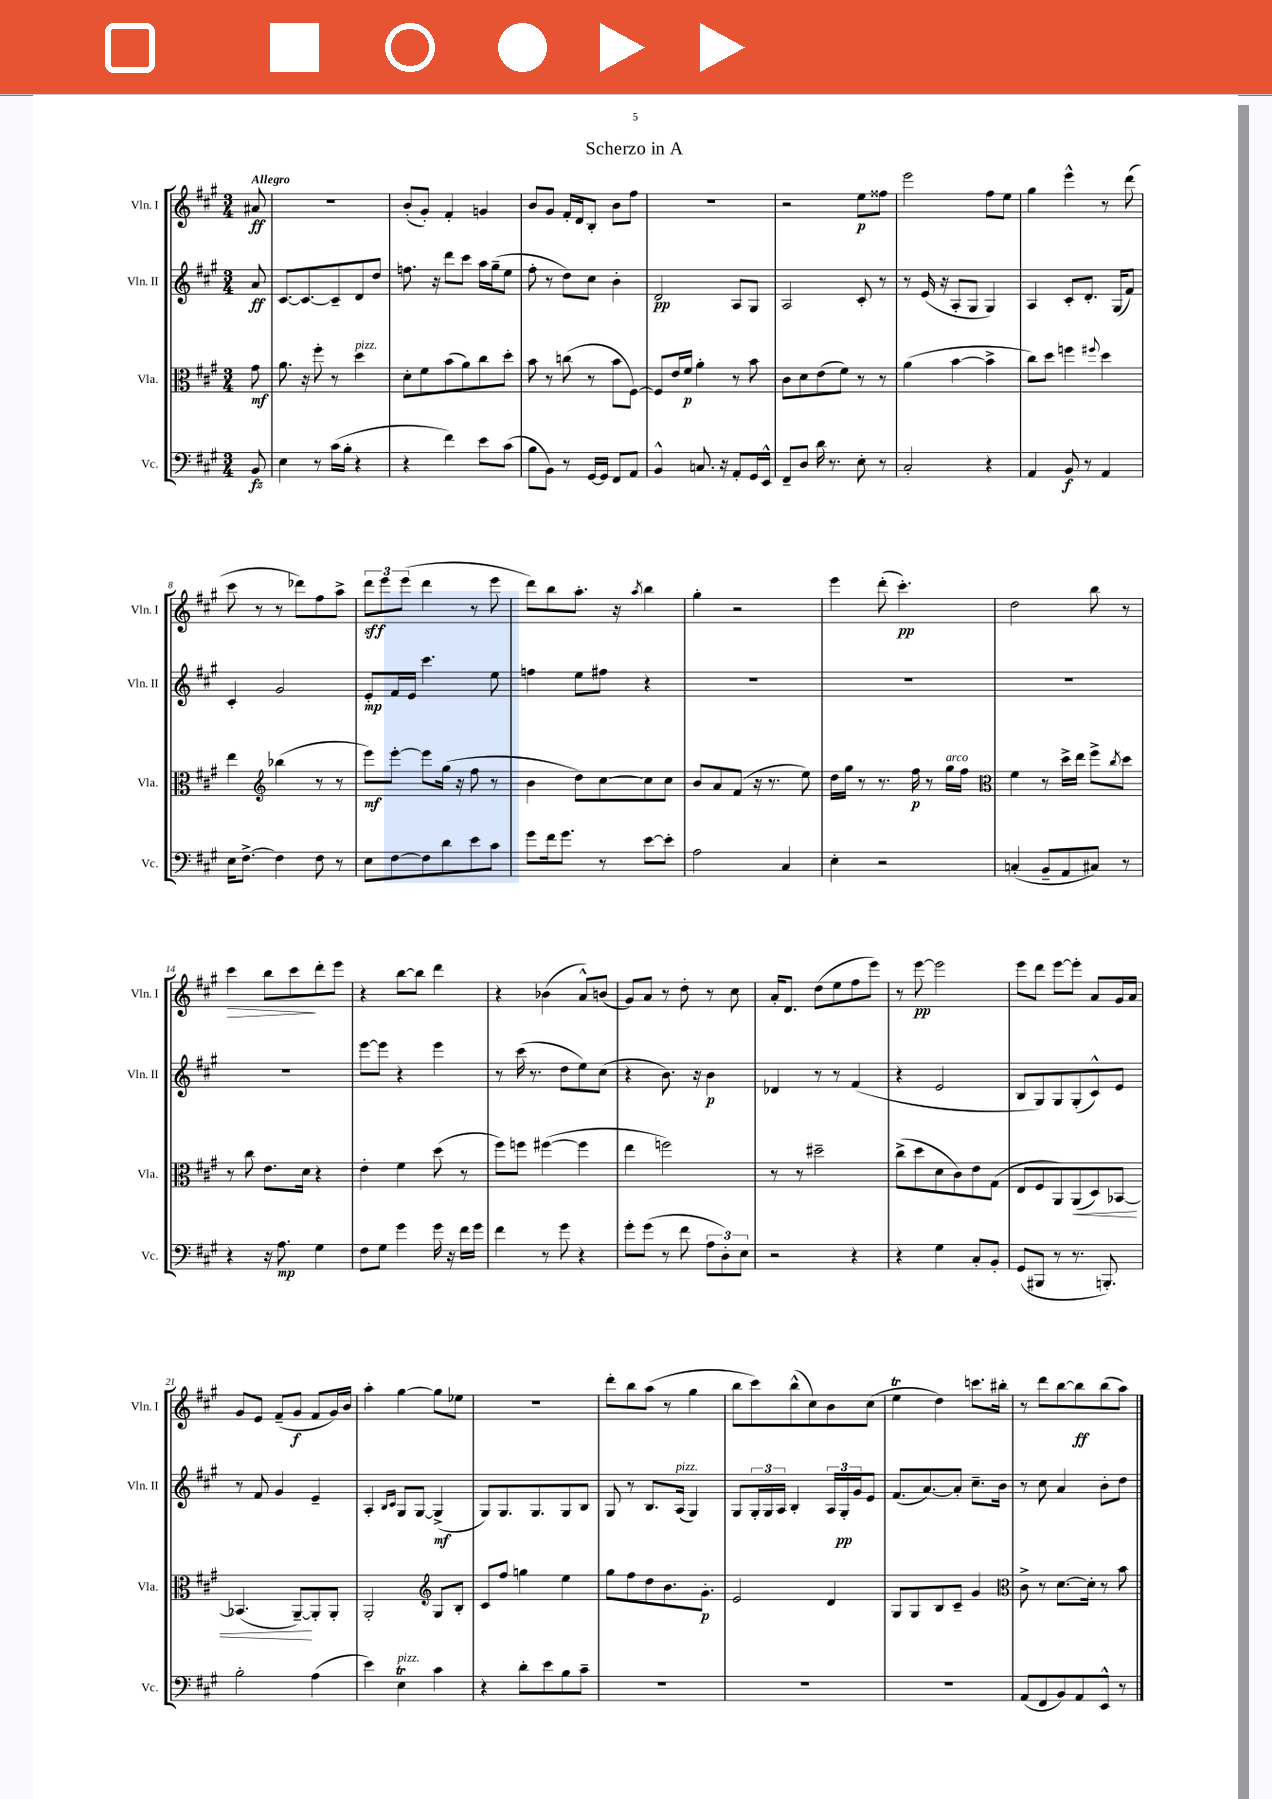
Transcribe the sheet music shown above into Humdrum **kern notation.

**kern	**kern	**kern	**kern
*staff4	*staff3	*staff2	*staff1
*clefF4	*clefC3	*clefG2	*clefG2
*k[f#c#g#]	*k[f#c#g#]	*k[f#c#g#]	*k[f#c#g#]
*M3/4	*M3/4	*M3/4	*M3/4
8BB/	8g#\	8a/	8a#/
=	=	=	=
4E\	8.a\	[8.c#/L	2.r
.	16r	8.c#/_	.
8r	8ff#'\	.	.
(16c#\LL	8r	8c#~/]	.
16B'\JJ	.	.	.
4r	4dd\	8d/	.
.	.	8dd/J	.
=	=	=	=
4r	8d'\L	8.ff\	(8b'/L
.	8f#\	.	8g#'/J)
.	.	16r	.
4f#\)	(8b\	8ddd\L	4f#'/
.	8a\)	8ccc#\J	.
8e\L	8cc#\	16aa\LL	4g/
.	.	(16gg#~\J	.
(8c#\J	8dd'\J	8ee\J	.
=	=	=	=
8B\L	8b\	8ff#'\	8b/L
8BB\J)	8r	8r	8g#/J
8r	(8cc\	8dd\L)	16f#'/LL
.	.	.	16d/J
[16GG#/LL	8r	8cc#\J	8B'/J
16GG#/]JJ	.	.	.
8FF#/L	8b\L	4b'\	8b\L
8AA/J	[8F#\J)	.	8ff#\J
=	=	=	=
4BB^^/	8F#/]L	2d/	2.r
.	16e/L	.	.
.	16f#/JJ	.	.
8.C/	4a'\	.	.
16r	.	.	.
8AA'/L	8r	8A/L	.
16GG#/L	8b\	8G#/J	.
16EE^^/JJ	.	.	.
=	=	=	=
8FF#~/L	8c#\L	2A/	2r
8D/J	8d\	.	.
16d\	(8e\	.	.
8.r	.	.	.
.	8f#\J)	.	.
8E'\	8r	8c#'/	8ee\L
8r	8r	8r	8ff##\J
=	=	=	=
2C#'/	(4a\	8r	2eee\
.	.	(16e/	.
.	.	16r	.
.	[4b\	8A'/L	.
.	.	8G#/J	.
4r	4b^\]	4G#/)	8ff#\L
.	.	.	8ee\J
=	=	=	=
4AA/	8cc#\L)	4A/	4gg#\
.	8dd\J	.	.
8BB/	4ff\	8c#'/L	4eee^^\
8r	.	8.d'/J	.
.	8qqff#/	.	.
4AA/	4dd\	.	8r
.	.	(16G#/LK	.
.	.	8f#/J)	(8ddd\
=	=	=	=
16E\LK	4ee\	4c#'/	8ccc#\
[8.F#^\J	.	.	.
.	.	.	8r
*	*clefG2	*	*
4F#\]	(4bb-\	2g#/	8r
.	.	.	8ddd-\L)
8F#\	8r	.	8ff#\
8r	8r	.	8aa^\J
=	=	=	=
8E\L	8eee\L)	8e'/L	12ddd\L
.	.	.	12eee\
[8F#\	[8eee'\J	16f#/L	.
.	.	.	(12eee\J
.	.	16e/JJ	.
8F#\]	8eee\]L	4.ccc#\	4ddd\
8d\	(16gg#\Jk	.	.
.	16r	.	.
8e\	8ff#\	.	8r
8c#\J	8r	8ee\	8eee\
=	=	=	=
8g#\L	4b\	4ff\	8ddd\L)
16f#\k	.	.	8bb\
8.g#\J	.	.	.
.	8dd\L)	8ee\L	8.aa'\J
8r	[8cc#\	8ff#\J	.
.	.	.	16r
.	.	.	8qaa/
[8e\L	8cc#\]	4r	4bb\
8e'\]J	8cc#\J	.	.
=	=	=	=
2A\	8b/L	2.r	4gg#'\
.	8a/	.	.
.	(8f#/J	.	2r
.	16r	.	.
.	8.r	.	.
4C#/	.	.	.
.	8ee\)	.	.
=	=	=	=
4E'\	16dd\LL	2.r	4eee\
.	16gg#\JJ	.	.
.	8r	.	.
2r	8.r	.	(8ddd'\
.	.	.	4.ccc#'\)
.	16ff#\	.	.
.	8r	.	.
.	16gg#\LL	.	.
.	16ff#\JJ	.	.
=	=	=	=
*	*clefC3	*	*
(4C'/	4f#\	2.r	2dd\
8BB~/L	8r	.	.
8AA/	16dd^\LL	.	.
.	16ee\JJ	.	.
8C#/J)	8ff#^\L	.	8bb\
.	8qcc#/	.	.
8r	8dd\J	.	8r
=	=	=	=
4r	8r	2.r	4ccc#\
.	8cc#\	.	.
16r	8.e\L	.	8bb\L
8.A\	.	.	.
.	.	.	8ccc#\
.	16d\Jk	.	.
4G#\	4r	.	8ddd'\
.	.	.	8eee\J
=	=	=	=
8F#\L	4e'\	[8eee\L	4r
8G#\J	.	8eee\]J	.
4g#\	4f#\	4r	[8bb\L
.	.	.	8bb\]J
16g#\	(8dd\	4eee\	4ddd\
16r	.	.	.
16f#\LL	8r	.	.
16g#\JJ	.	.	.
=	=	=	=
4f#\	8ff#\L)	8r	4r
.	8ff\J	(16ccc#\	.
.	.	8.r	.
8r	([4ff#\	.	(4b-\
8g#\	.	8dd\L	.
4r	4ff#\]	8ee\)	8a^^/L)
.	.	(8cc#\J	(8b/J
=	=	=	=
8g#'\L	4ee\	4r	8g#/L)
(8g#\J	.	.	8a/J
8r	2ff\)	8.b\)	8r
8f#\	.	.	8dd'\
.	.	16r	.
12A\L	.	4b\	8r
12D'\)	.	.	.
.	.	.	8cc#\
12E\J	.	.	.
=	=	=	=
2r	8r	4d-/	16a'/LK
.	.	.	8.d/J
.	8r	.	.
.	2dd#~\	8r	(8dd\L
.	.	8r	8ee\
4r	.	(4f#/	8ff#\
.	.	.	8eee\J)
=	=	=	=
4r	(8cc#^\L	4r	8r
.	8dd\	.	[8eee\
4G#\	8d\	2e/	2eee\]
.	8c#\)	.	.
8C#'/L	8e\	.	.
8BB'/J	(8G#\J	.	.
=	=	=	=
(8GG#/L	8E/L	8B/L	8eee\L
8BBB#/J	8F#/	8G#/)	8ddd\J
8r	8AA/)	8G#/	[8eee\L
8.r	(8AA/	(8G#'/	8eee'\]J
.	8D/)	8c#^^/)	8a/L
8.BBB'/)	.	.	.
.	[8BB-/J	8e/J	16g#/L
.	.	.	16a/JJ
=	=	=	=
2B'\	(4.BB-/]	8r	8g#/L
.	.	8f#/	8e/J
.	.	4g#/	(8f#~/L
.	[8AA~/L)	.	8g#/J
(4A\	8AA'/]	4e~/	8f#/L
.	8AA'/J	.	16g#/L)
.	.	.	16b/JJ
=	=	=	=
4e\)	2AA'/	4A'/	4aa'\
.	.	16qqB/LL	.
.	.	16qqc#/JJ	.
4E\	.	8G#/L	[4gg#\
.	.	[8G#/J	.
*	*clefG2	*	*
4c#\	8G#/L	(4G#^/]	8gg#\]L
.	8B'/J	.	8ee-\J
=	=	=	=
4r	8c#/L	8G#/L)	2.r
.	8ff#/J	8.G#/	.
8d'\L	4gg\	.	.
.	.	8.G#/	.
8e\	.	.	.
8B\	4ee\	8G#/	.
8c#~\J	.	8B/J	.
=	=	=	=
2.r	8gg#\L	8G#/	8ddd'\L
.	8ff#\	8r	8bb\
.	8dd\	8.B/L	(8aa\J
.	8.b\	.	8r
.	.	(16A/Jk	.
.	.	4G#/)	4gg#\
.	8.g#'\J	.	.
=	=	=	=
2.r	2e/	8G#/L	8bb\L
.	.	24G#'/L	8ccc#\)
.	.	24G#/	.
.	.	24A/JJ	.
.	.	4B'/	(8bb^^\
.	.	.	8cc#\)
.	4d/	24A/LL	8b\
.	.	24G#'/	.
.	.	24g#/J	.
.	.	8e/J	(8cc#\J
=	=	=	=
2.r	8G#/L	(8.f#/L	4ee\
.	8G#/	.	.
.	.	[8.a/)	.
.	8B/	.	4dd\)
.	8c#~/J	8a'/]J	.
.	4g#/	8.cc#~\L	8.ccc\L
.	.	16b\Jk	16bb#'\Jk
=	=	=	=
*	*clefC3	*	*
(8AA/L	8c#^\	8r	8r
8FF#/	8r	8cc#\	8ddd\L
8BB/)	[8.d\L	4a/	[8bb\
8AA/	.	.	8bb\]
.	16d'\]Jk	.	.
8EE^^/J	8r	8b'\L	(8bb\
8r	8b\	8dd\J	8aa\J)
==	==	==	==
*-	*-	*-	*-
